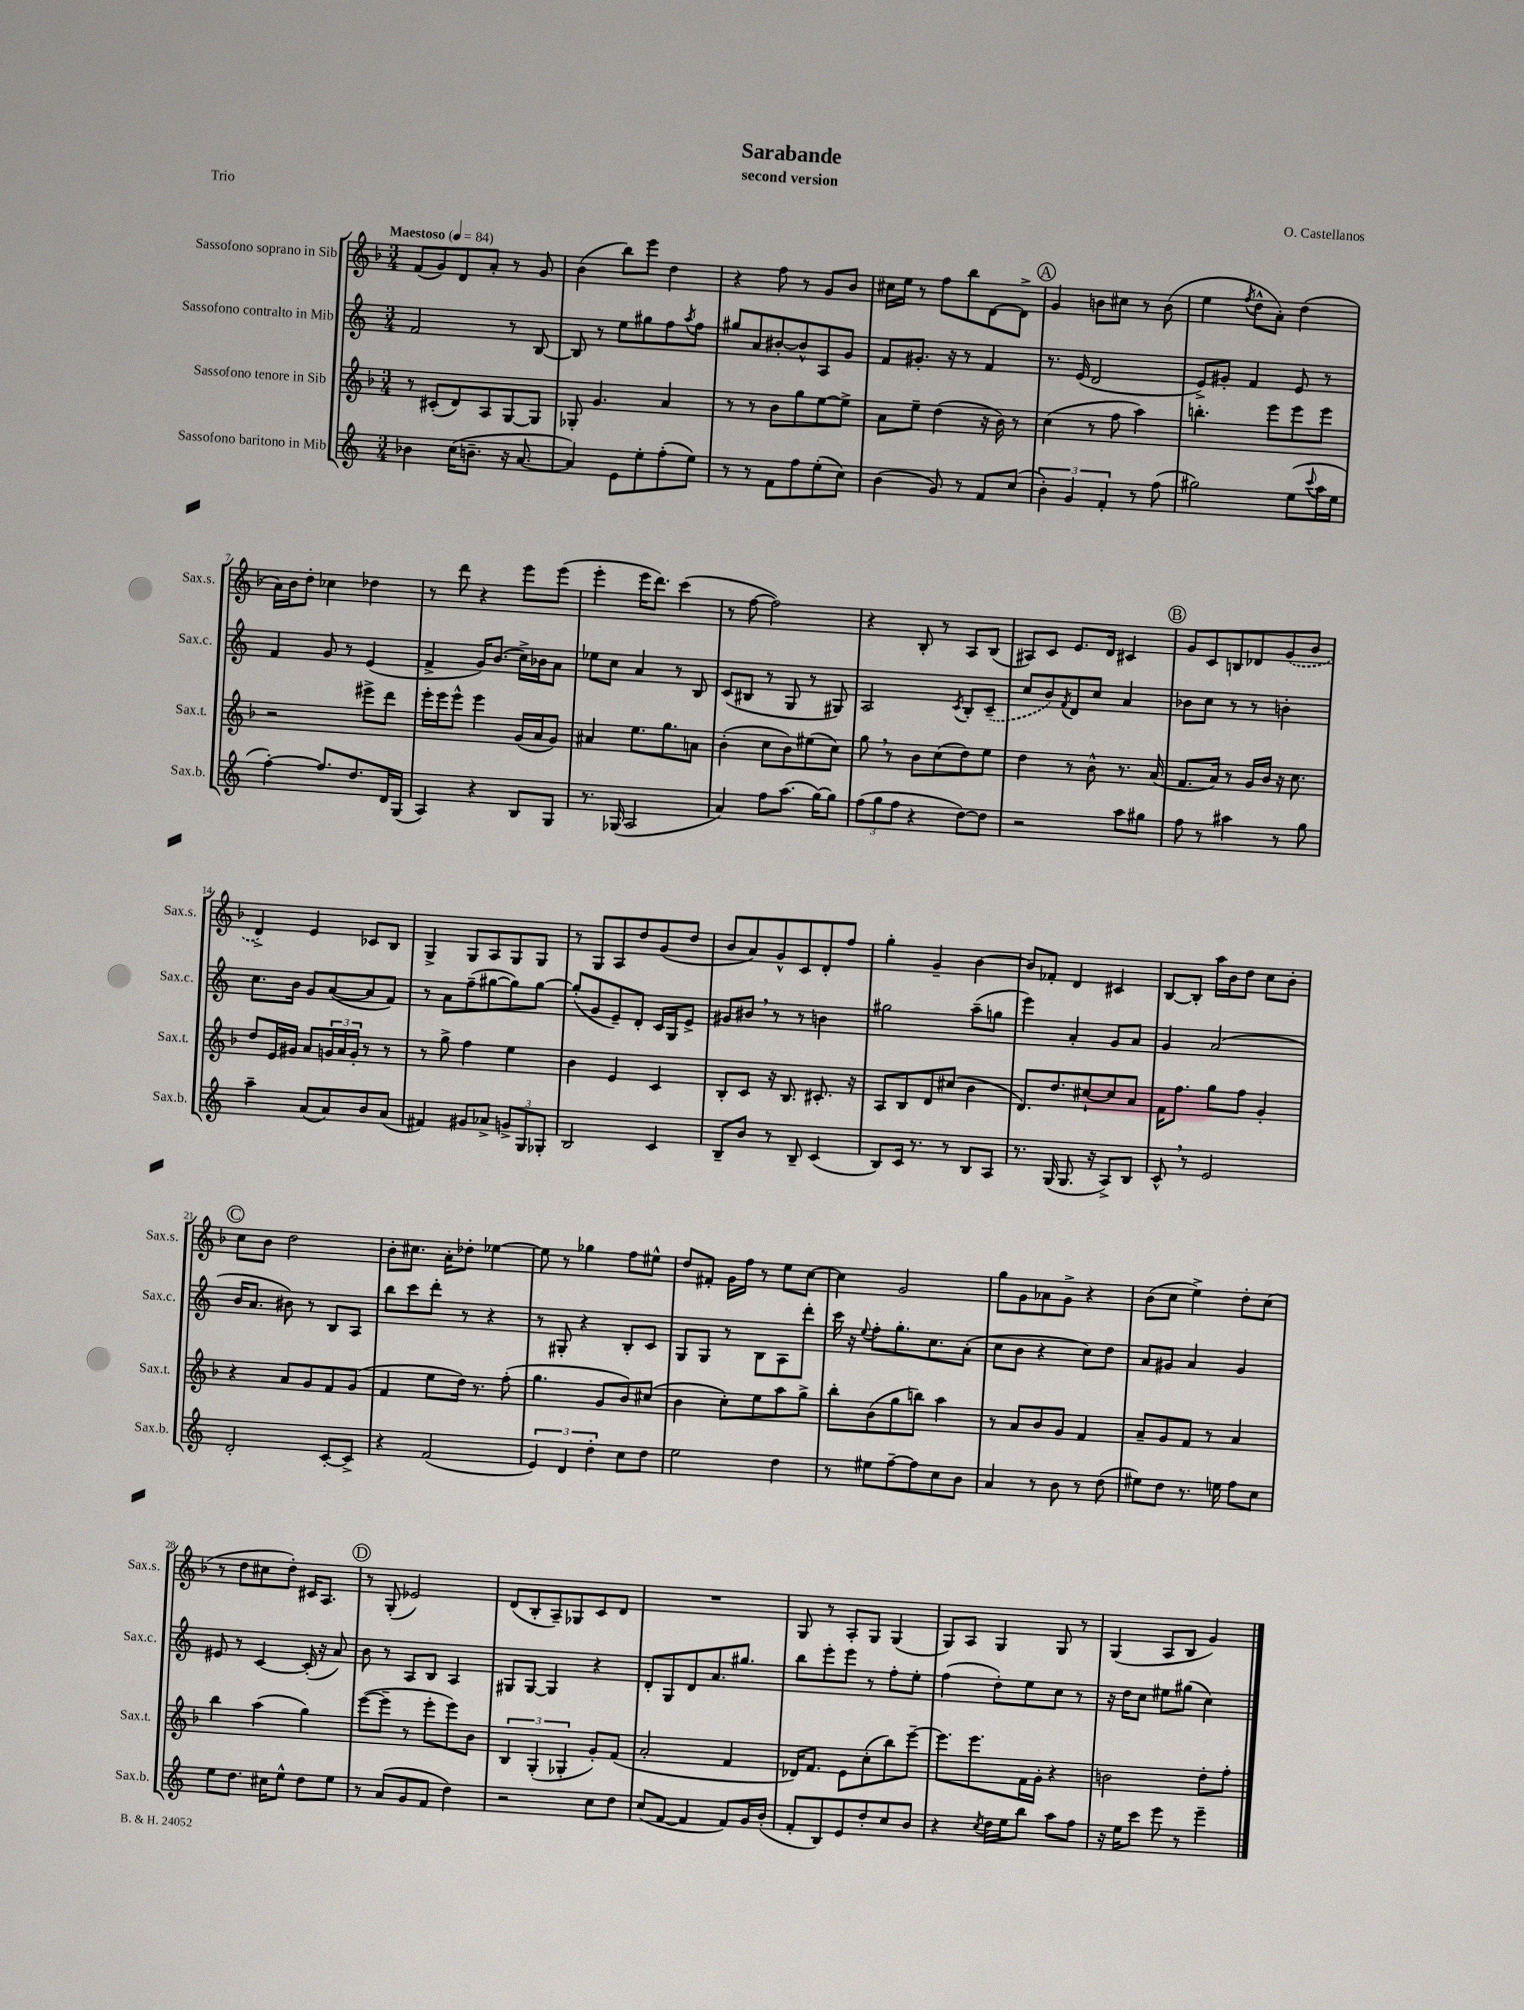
\header { title = "Sarabande" composer = "O. Castellanos" subtitle = "second version" piece = "Trio" }
<<
\new StaffGroup <<
\new Staff = "s0" \with { instrumentName = "Sassofono soprano in Sib" shortInstrumentName = "Sax.s." } {
    \clef treble \key f \major \numericTimeSignature \time 3/4 \tempo "Maestoso" 4 = 84
    f'8( g'8) d'8 a'8-. r8 g'8 |
    bes'4( bes''8) e'''8 d''4 |
    r4 f''8 r8 g'8 bes'8 |
    cis''16 e''16 r8 f''8 bes''8 d'8~ d'8-> |
    \mark \markup { \circle "A" } g'4 b'8 cis''8 r8 b'8( |
    e''4 \acciaccatura { f''8 } d''8-^ a'8-.) d''4( |
    a'16) bes'16 d''8-. ces''4 des''4 |
    r8 d'''8 r4 e'''8 e'''8( |
    e'''4-. e'''16 d'''8.) c'''4( |
    r8 f''8~ f''2) |
    r4 bes8-. r8 a8 bes8( |
    ais8) c'8 e'8. d'16 cis'4 |
    \mark \markup { \circle "B" } g'8 c'8 b8 des'8 \once \slurDashed g'8( bes'8 |
    d'4->) e'4 ces'8 bes8 |
    g4-> g8 a8 g8 g8 |
    r8 g8 a8 d''8 g'8( d''8 |
    bes'8 a'8) g'8-^ c'8 d'8-. f''8 |
    g''4-. g'4-- bes'4~ |
    bes'8 fes'8-. d'4 cis'4 |
    bes8~ bes8-. a''16 bes'16 d''8 c''8 bes'8-. |
    \mark \markup { \circle "C" } c''8 bes'8 d''2 |
    bes'8-. cis''8. a'16-. des''8-. ees''4~ |
    ees''8 r8 ges''4 f''8 eis''8-^ |
    d''8 fis'8-. g'16 f''16 r8 e''8 c''8~ |
    c''4 g'2 |
    g''8 g'8 aes'8 g'8-> r4 |
    bes'8( c''8 e''4->) d''8-. c''8( |
    r8 d''8 cis''8 d''8-.) cis'16 a8. |
    \mark \markup { \circle "D" } r8 g8-.( ees'2) |
    d'8( bes8-. a8--) ges8 c'8 d'8 |
    R2. |
    g8 r8 a8-. g8 g4( |
    g8) a8 g4 g8 r8 |
    g4( a8 bes8 g'4) \bar "|." |
}
\new Staff = "s1" \with { instrumentName = "Sassofono contralto in Mib" shortInstrumentName = "Sax.c." } {
    \clef treble \key c \major \numericTimeSignature \time 3/4
    f'2 r8 b8~ |
    b8 r8 e''8 gis''8 f''8 \acciaccatura { a''8 } f''8 |
    gis''8 a'8 bis'8~-. bis'8-^ a8 g'8 |
    f'8 gis'8.-. r16 r8 f'4 |
    \mark \markup { \circle "A" } r8. e'16( d'2 |
    e'8->) gis'8-. f'4 e'8 r8 |
    f'4 g'8 r8 e'4( |
    f'4-> g'16) b'8.( c''16->) bes'16 a'8 |
    ees''8 c''8 a'4 r8 b8 |
    c'8( bis8 r8 g8 r8 gis8) |
    a2 \acciaccatura { c'8 } b8-. \once \slurDashed c'8--( |
    c''8 b'8) \acciaccatura { f'8 } d'8 c''8 a'4 |
    \mark \markup { \circle "B" } bes'8 c''8 r8 r8 b'4-. |
    c''8. b'16 g'8 a'8~( a'8 f'8) |
    r8 a'8 f''8--( gis''8~ gis''8) gis''8~ |
    gis''8-.( g'8 e'8--) d'8-. c'16 g16 e'8-> |
    gis'8 bis'8 \breathe r8 r8 b'4 |
    gis''2 a''8--( g''8 |
    e'''4) a'4-. g'8 a'8 |
    g'4 a'2( |
    \mark \markup { \circle "C" } b'16 a'8. bis'8) r8 b8 a8 |
    b''8 c'''8 d'''8-. r8 r4 |
    r8 gis8-. r4 b8-. c'8 |
    g8 g8 r8 b8 a8 d'''8-. |
    c'''16 r16 \appoggiatura { e''8 } f''8-. g''8.-. c''8. a'8-.( |
    c''8 b'8 r4 c''8) d''8 |
    a'8 gis'8 a'4 gis'4 |
    eis'8 r8 c'4~ c'16-.( r16 a'8) |
    \mark \markup { \circle "D" } b'8 r8 a8 b8 a4 |
    gis8 gis8~ gis4 r4 |
    d'8-. g8 d'8 a'8. gis''8. |
    b''8 e'''8-. e'''8 r8 f''8-. e''8-. |
    f''4( d''8-.) e''8 c''8 r8 |
    r16 d''16 c''8 eis''8 gis''8( c''4) \bar "|." |
}
\new Staff = "s2" \with { instrumentName = "Sassofono tenore in Sib" shortInstrumentName = "Sax.t." } {
    \clef treble \key f \major \numericTimeSignature \time 3/4
    r8 cis'8-.( d'8) a8 g8~ g8 |
    ges8-. g'4. a'4 |
    r8 r8 bes'8 g''8 e''8~ e''8-> |
    a'8 e''8-- d''4( r16 bes'16) r8 |
    \mark \markup { \circle "A" } c''4( r8 f''8 a''4) |
    b''4.-. e'''8 e'''8 e'''8 |
    r2 eis'''8-> d'''8 |
    e'''16-. e'''16 e'''8-^ e'''4 g'16( a'16 g'8) |
    ais'4 e''8. g''8. a'8 |
    bes'4-.( c''8 bes'8) eis''8( c''8) |
    g''8 \breathe r8 bes'8 c''8( d''8) e''8 |
    d''4 r8 bes'8-^ r8. a'16( |
    \mark \markup { \circle "B" } f'8. a'16) r8 g'16 bes'16 r16 c''8. |
    d''8 e'16 gis'16 a'8 \tuplet 3/2 { g'16 a'16 g'16-. } r8 r8 |
    r8 g''8-> f''4 e''4 |
    bes'4 e'4 c'4 |
    bes8-. c'8 r16 bes8. cis'8.-. r16 |
    a8 bes8 d'8 cis''8( bes'4 |
    d'8.) d''8. cis''8~-! cis''8 a'8 |
    f'16 f''8. g''8 f''8 g'4-. |
    \mark \markup { \circle "C" } r4 a'8 g'8 f'8 g'8( |
    f'4 e''8 d''16) r8. f''8-.( |
    g''4. g'8 bes'8) cis''8( |
    bes'4 c''8-.) e''8 a''8 g''8-> |
    bes''8-. bes'8( g''8 b''8) a''4 |
    r8 a'8 bes'8 g'8 f'4 |
    a'8-- g'8 f'8 r8 a'4 |
    bes''4 a''4( g''4) |
    \mark \markup { \circle "D" } e'''8~( e'''8-- r8 e'''8-. e'''8) bes'8 |
    \tuplet 3/2 { bes4 g4-.( ges4-. } g'8-.) f'8( |
    a'2-. f'4 |
    des'16) f'8. e'8 c''8-.( bes''8) e'''8~-- |
    e'''8. e'''8. f'16 g'16-. r4 |
    b'2 d''8-. f''8-. \bar "|." |
}
\new Staff = "s3" \with { instrumentName = "Sassofono baritono in Mib" shortInstrumentName = "Sax.b." } {
    \clef treble \key c \major \numericTimeSignature \time 3/4
    bes'4 c''16( b'8.-- r16 a'8.~ |
    a'4) e'8 e''8-. f''8-.( e''8) |
    r8 r8 f'8 f''8 e''8-.( c''8) |
    b'4( g'8) r8 f'8 c''8( |
    \mark \markup { \circle "A" } \tuplet 3/2 { b'4-.) g'4 f'4-. } r8 f''8( |
    gis''2) e''8( \appoggiatura { c'''8 } a''16 e''16 |
    f''4~-.) f''8. d''8. d'16 g16( |
    a4) r4 b8 g8 |
    r8. ges16( a2 |
    a'4) f''8 a''8.( g''16~) g''8 |
    \tuplet 3/2 { f''8( g''8 f''8 } r4 d''8~) d''8 |
    r2 a''8 gis''8 |
    \mark \markup { \circle "B" } f''8 r8 ais''4 r8 g''8 |
    a''4-- a'8( a'8) b'8 a'8( |
    fis'4) gis'8 aes'8-> \tuplet 3/2 { g'8-> g8 ges8-. } |
    b2 c'4 |
    b8-- b'8 r8 b8-- c'4( |
    b8) c'16 r8. r8 b8 a8 |
    r8. g16( g8. r16 a8->) b8 |
    c'8-^ \breathe r8 e'2 |
    \mark \markup { \circle "C" } d'2-. c'8~-. c'8-> |
    r4 f'2( |
    \tuplet 3/2 { e'4) d'4 d''4-. } c''8 d''8 |
    e''2 d''4 |
    r8 eis''8 f''8~-- f''8 c''8 b'8 |
    a'4 r8 b'8 r8 d''8( |
    eis''8) d''8 r8. e''16 f''8 c''8 |
    e''8 d''8. cis''16 e''8-^ d''8 e''8 |
    \mark \markup { \circle "D" } r8 a'8( g'8 f'8 d''4) |
    r2 c''8 d''8 |
    c''8( f'8~ f'4 f'8) g'16 b'16-.( |
    f'8-. b8) e'8 d''8-. c''8 b'8 |
    r4 \acciaccatura { c''8 } d''16 e''16 b''8 a''8 f''8 |
    r16 e''16 c'''8 e'''8 r8 e'''4-- \bar "|." |
}
>>
>>
